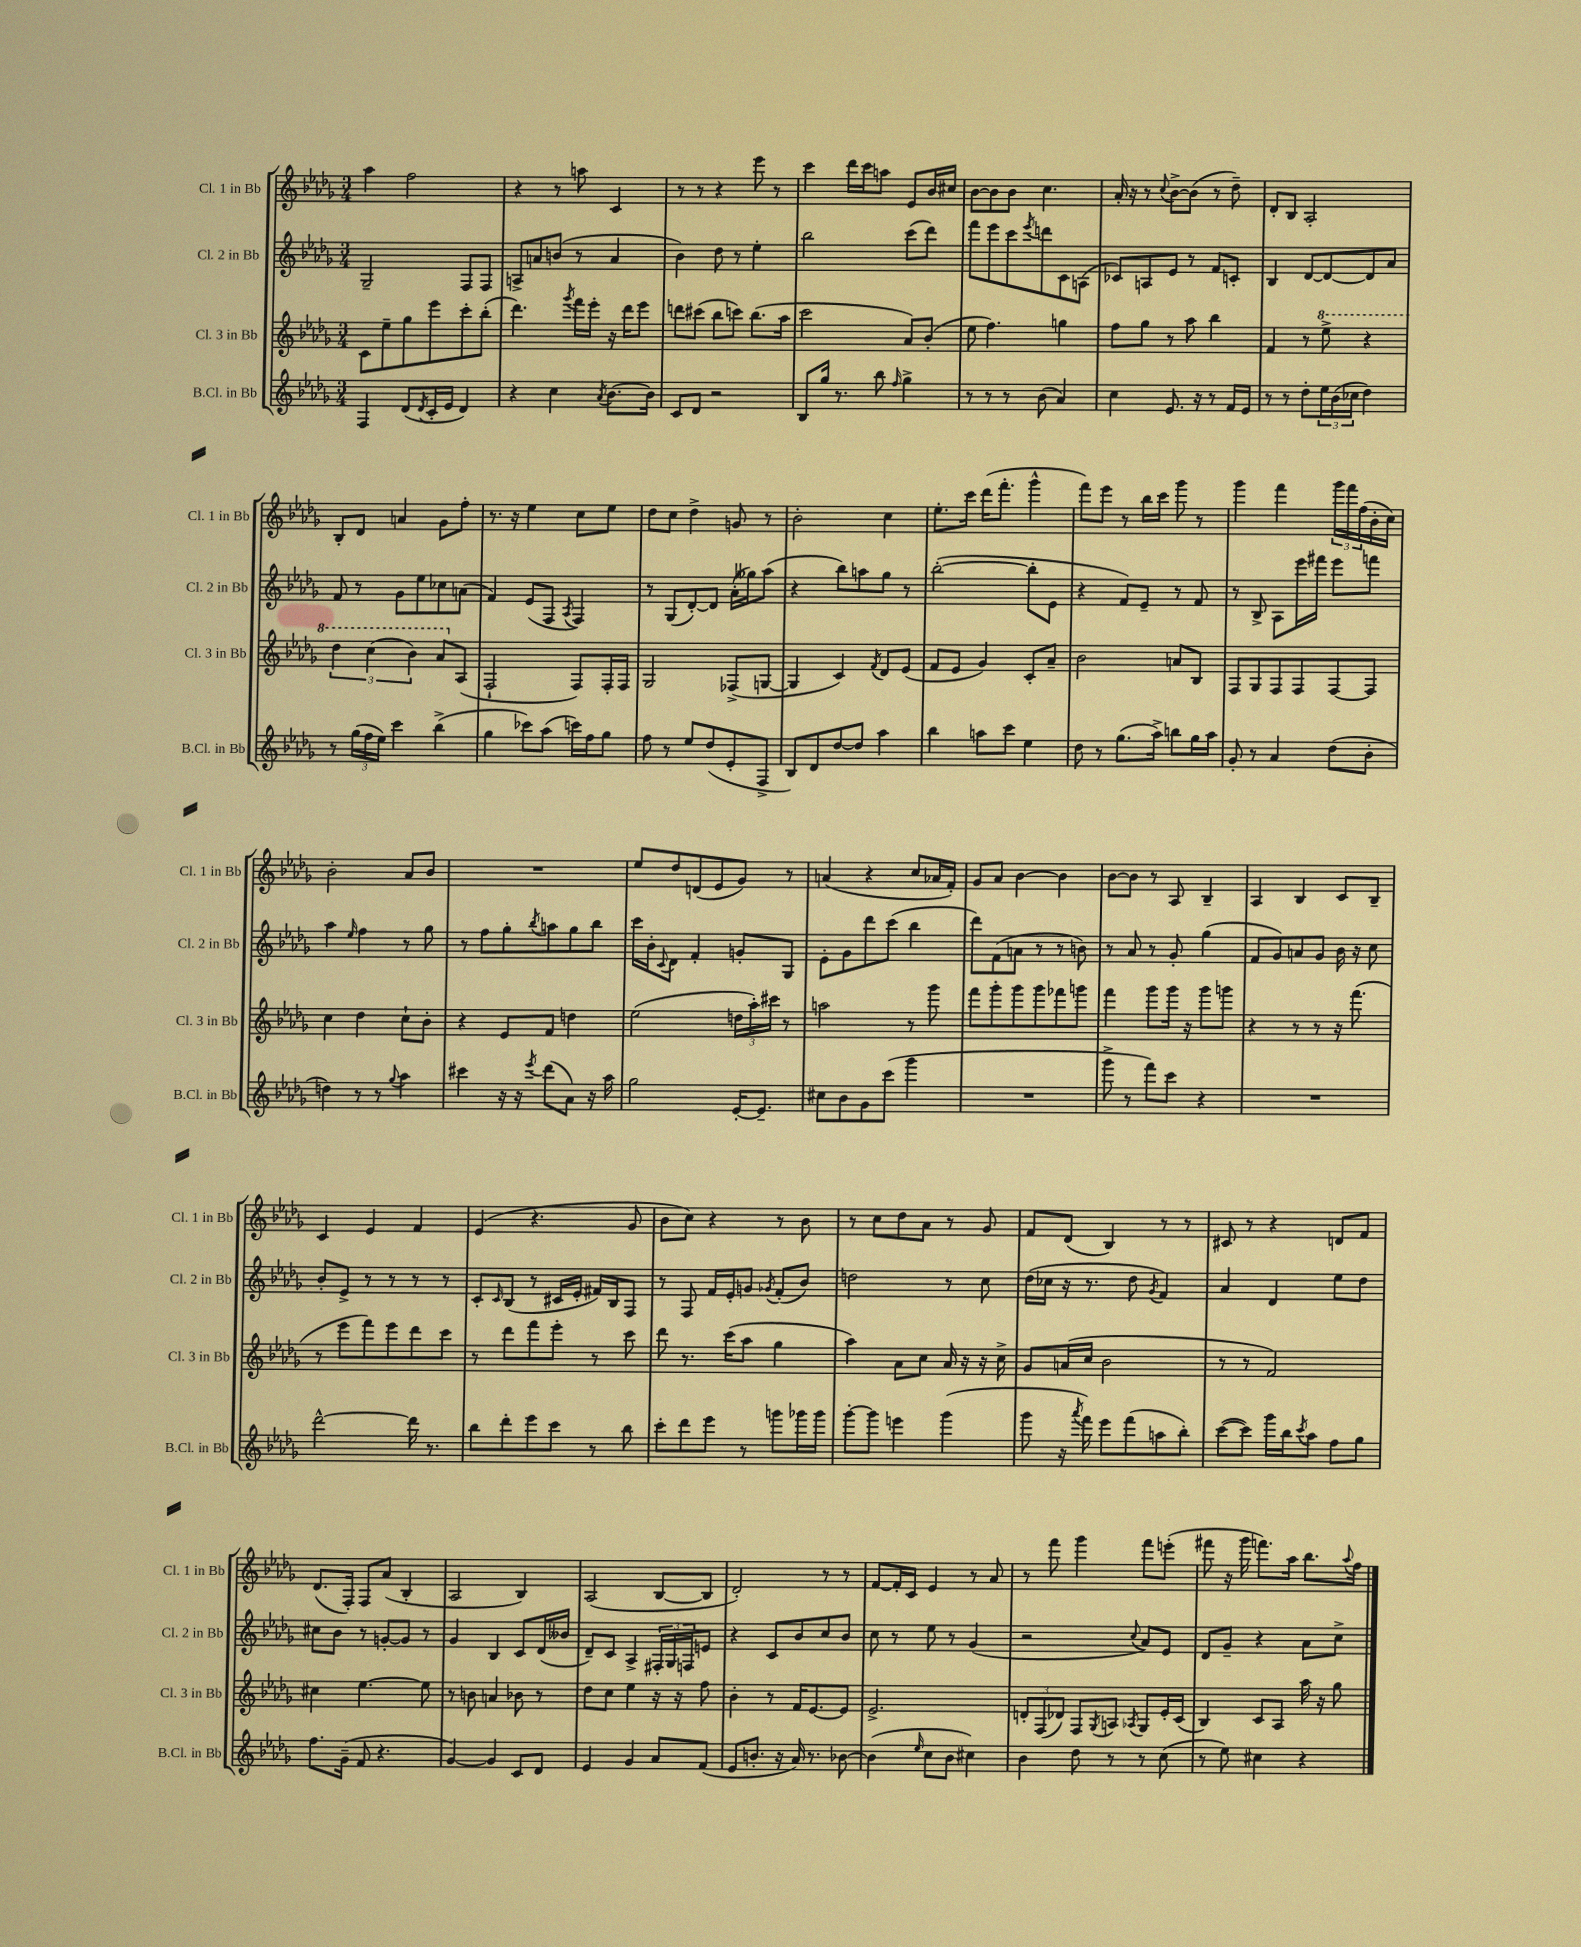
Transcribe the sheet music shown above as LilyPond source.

<<
\new StaffGroup <<
\new Staff = "s0" \with { instrumentName = "Cl. 1 in Bb" shortInstrumentName = "Cl. 1 in Bb" } {
    \clef treble \key des \major \numericTimeSignature \time 3/4
    aes''4 f''2 |
    r4 r8 a''8 c'4 |
    r8 r8 r4 ees'''8 r8 |
    c'''4 des'''16 c'''16 a''8 ees'8 bes'16 cis''16 |
    bes'8~ bes'8 bes'8 c''4. |
    aes'16-. r16 r8 \appoggiatura { c''8 } bes'8~-> bes'8( r8 des''8--) |
    des'8-. bes8 aes2-. |
    bes8-. des'8 a'4 ges'8 f''8-. |
    r8. r16 ees''4 c''8 ees''8 |
    des''8 c''8 des''4-> g'8 r8 |
    bes'2-. c''4 |
    ees''8.-. c'''16 des'''16( f'''8.-. ges'''4-^ |
    f'''8) ees'''8 r8 bes''16 c'''16 ges'''8 r8 |
    ges'''4 f'''4 \tuplet 3/2 { ges'''16 f'''16 f''16( } bes'16-. c''16) |
    bes'2-. aes'8 bes'8 |
    R2. |
    ees''8 des''8 d'8( ees'8 ges'8) r8 |
    a'4( r4 c''8 aes'16 f'16-.) |
    ges'8 aes'8 bes'4~ bes'4 |
    bes'8~ bes'8 r8 aes8 bes4-- |
    aes4 bes4 c'8 bes8-- |
    c'4 ees'4 f'4 |
    ees'4( r4. ges'8 |
    bes'8 c''8) r4 r8 bes'8 |
    r8 c''8 des''8 aes'8 r8 ges'8 |
    f'8 des'8( bes4) r8 r8 |
    cis'8 r8 r4 d'8 f'8 |
    des'8.( f16-.) f8 aes'8( bes4-. |
    aes2 bes4) |
    aes2( bes8~ bes8 |
    des'2-.) r8 r8 |
    f'8~ f'16-. c'16 ees'4 r8 aes'8 |
    r8 f'''8 ges'''4 f'''8 e'''8-.( |
    fis'''8 r16 ges'''16 f'''8.) aes''16 bes''8. \appoggiatura { aes''8 } f''16 \bar "|." |
}
\new Staff = "s1" \with { instrumentName = "Cl. 2 in Bb" shortInstrumentName = "Cl. 2 in Bb" } {
    \clef treble \key des \major \numericTimeSignature \time 3/4
    ges2-- f8 f8 |
    a8-> a'8 b'8( r8 a'4 |
    bes'4) des''8 r8 ees''4-. |
    bes''2 c'''8( des'''8) |
    f'''8 ees'''8 c'''8 \acciaccatura { ees'''8 } d'''8 c'8 a8( |
    ces'8) a8 ees'8 r8 f'8 c'8-. |
    bes4 des'8~ des'8~ des'8 aes'8 |
    f'8 r8 ges'8 ees''8 ces''8 a'8( |
    f'4) ees'8( f8 \acciaccatura { aes8 } f4) |
    r8 ges8( des'8~-.) des'8 aes'16-.( geses''16) aes''8( |
    r4 bes''8) a''8 ges''8 r8 |
    bes''2~-.( bes''8-. ees'8 |
    r4 f'8) ees'8-- r8 f'8 |
    r8 bes8-> aes8 ees'''16 fis'''16 ees'''8 f'''8 |
    aes''4 \grace { ees''16 } f''4 r8 ges''8 |
    r8 f''8 ges''8-. \acciaccatura { bes''8 } a''8 ges''8 bes''8 |
    c'''16 bes'16-. \appoggiatura { c'8 } des'8 f'4-. g'8-. ges8 |
    ees'8-. ges'8 des'''8 c'''8( bes''4 |
    des'''8) f'8( a'8 r8 r8 b'8) |
    r8 aes'8 r8 ges'8-. ges''4( |
    f'8 ges'8) a'8 ges'8 bes'16 r16 c''8 |
    bes'8-. ees'8-> r8 r8 r8 r8 |
    c'8-. \grace { c'16 } bes8( r8 cis'16 ees'16-. fis'16) bes16 f8 |
    r8 f8 f'16 ees'16-. g'8 \acciaccatura { ges'8 } f'8-.( bes'8) |
    d''2 r8 c''8 |
    des''16( ces''16 r16 r8. des''8 \acciaccatura { ges'8 } f'4) |
    aes'4 des'4 ees''8 des''8 |
    cis''8 bes'8 r8 g'8~-. g'8 r8 |
    ges'4 bes4 c'8 des'16( beses'16 |
    des'8--) c'8 aes4-> \tuplet 3/2 { fis16-. ges16 f16 } e'8 |
    r4 c'8 bes'8 c''8 bes'8 |
    c''8 r8 ees''8 r8 ges'4( |
    r2 \appoggiatura { c''8 } aes'8) ees'8 |
    des'8 ges'8-- r4 aes'8 c''8-> \bar "|." |
}
\new Staff = "s2" \with { instrumentName = "Cl. 3 in Bb" shortInstrumentName = "Cl. 3 in Bb" } {
    \clef treble \key des \major \numericTimeSignature \time 3/4
    c'8 ees''8-- ges''8 ees'''8 c'''8-. bes''8-.( |
    des'''4.) \acciaccatura { ges'''8 } f'''16 ees'''16-. r16 des'''16 ees'''8 |
    d'''8 cis'''8( bes''8 c'''8) bes''8.( aes''16 |
    c'''2 aes'8) bes'8-.( |
    ees''8 f''4.) g''4 |
    f''8 ges''8 r8 aes''8 bes''4 |
    f'4 r8 \ottava #1 ees'''8-> r4 |
    \tuplet 3/2 { des'''4 c'''4( bes''4) } aes''8 \ottava #0 aes8( |
    f2-! f8) f16-. f16 |
    ges2 fes8->( g8~ |
    g4 c'4) \acciaccatura { f'8 } des'8 ees'8( |
    f'8 ees'8 ges'4) c'8-. aes'8-- |
    bes'2 a'8 bes8 |
    f8 ges8 f8 f8 f8~ f8 |
    c''4 des''4 c''8-! bes'8-. |
    r4 ees'8 f'8 d''4 |
    ees''2( \tuplet 3/2 { d''16 aes''16-.) cis'''16 } r8 |
    a''2 r8 ges'''8 |
    f'''8 ges'''8-. ges'''8 ges'''8 fes'''8 g'''8 |
    f'''4 ges'''8 ges'''16 r16 ges'''8 g'''8 |
    r4 r8 r8 r16 f'''8.( |
    r8 ees'''8 f'''8) ees'''8 des'''8 c'''8 |
    r8 des'''8 f'''8 ees'''8-. r8 c'''8 |
    des'''8 r8. c'''16( aes''8 ges''4 |
    aes''4) aes'8 c''8 aes'16 r16 r16 c''16-> |
    ges'8 a'16( c''16 bes'2 |
    r8 r8 f'2) |
    cis''4 ees''4.~ ees''8 |
    r8 b'8 a'4 bes'8 r8 |
    des''8 c''8 ees''4 r16 r16 f''8 |
    bes'4-. r8 f'16 ees'8.~ ees'8 |
    ees'2.-> |
    \tuplet 3/2 { d'8-. f8( des'8) } f8 \acciaccatura { ges8 } a8 \acciaccatura { aes8 } ges8 ees'16-. c'16( |
    bes4) c'8 aes8 aes''16 r16 ges''8 \bar "|." |
}
\new Staff = "s3" \with { instrumentName = "B.Cl. in Bb" shortInstrumentName = "B.Cl. in Bb" } {
    \clef treble \key des \major \numericTimeSignature \time 3/4
    f4 des'8( \acciaccatura { des'8 } c'16-. ees'16 des'4) |
    r4 c''4 \acciaccatura { aes'8 } bes'8.~ bes'16 |
    c'8 des'8 r2 |
    bes8 ges''16 r8. bes''8 \grace { f''16 } ges''4-> |
    r8 r8 r8 bes'8( aes'4) |
    c''4 ees'8. r16 r8 f'16 ees'16 |
    r8 r8 des''8-. \tuplet 3/2 { ees''16 bes'16( ces''16 } des''4) |
    r8 \tuplet 3/2 { ges''16( f''16 ees''16) } c'''4 bes''4->( |
    ges''4 ces'''8) aes''8( c'''16) f''16 ges''8 |
    f''8 r8 ees''8 des''8( ees'8-. f8-> |
    bes8) des'8 des''8~ des''8 aes''4 |
    bes''4 a''8 c'''8 ees''4 |
    des''8 r8 ges''8.( aes''16->) b''8 ges''16 aes''16 |
    ges'8-. r8 aes'4 des''8( bes'8-. |
    d''4) r8 r8 \appoggiatura { ges''8 } aes''4 |
    cis'''4 r16 r16 \acciaccatura { ees'''8 } des'''8( aes'8) r16 aes''16 |
    ges''2 ees'16~-. ees'8.-- |
    cis''8 bes'8 ges'8 c'''8( ges'''4 |
    R2. |
    ges'''8-> r8 f'''8) c'''8 r4 |
    R2. |
    des'''2~-^ des'''16 r8. |
    bes''8 des'''8-. ees'''8 c'''8 r8 bes''8 |
    c'''8-. des'''8 ees'''8 r8 g'''8 ges'''16 ges'''16 |
    ges'''8~-. ges'''8 e'''4 ges'''4( |
    ges'''8 r16 \acciaccatura { aes'''8 } f'''16) ees'''8 f'''8( a''8 bes''8-.) |
    c'''8~( c'''8) ges'''16 bes''16 \acciaccatura { c'''8 } aes''8 f''8 ges''8 |
    f''8. ges'16--( f'8 r4. |
    ges'4~) ges'4 c'8 des'8 |
    ees'4 ges'4 aes'8 f'8( |
    ees'8 b'8.-. r16 aes'16) r8. bes'8~ |
    bes'4( \grace { ees''16 } c''8 bes'8 cis''4) |
    bes'4 des''8 r8 r8 c''8( |
    r8 ees''8) cis''4 r4 \bar "|." |
}
>>
>>
\layout { \context { \Score \remove "Bar_number_engraver" } }
